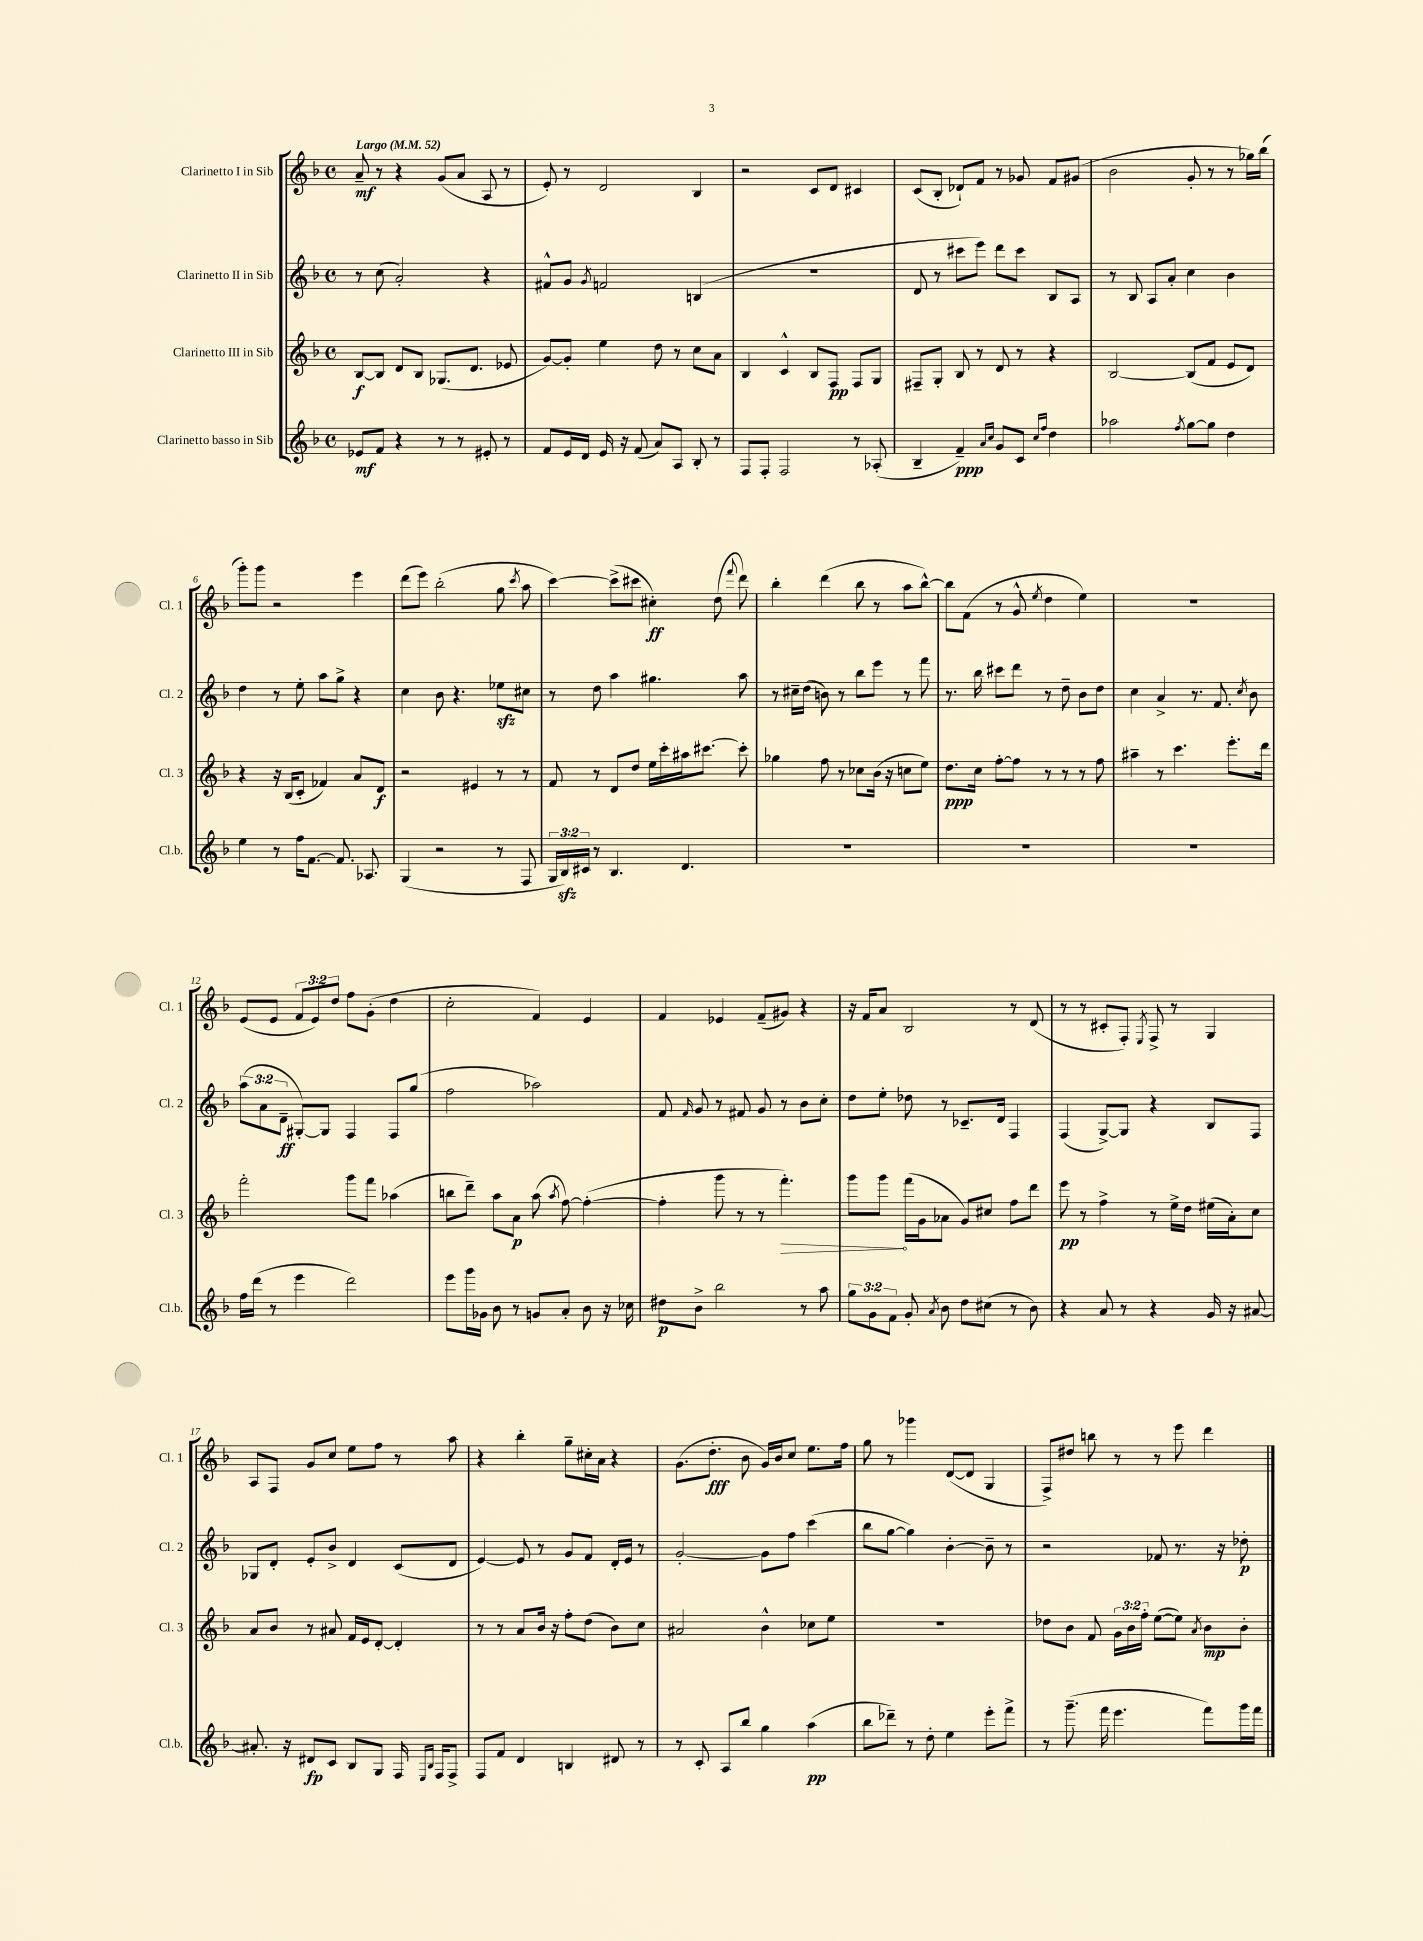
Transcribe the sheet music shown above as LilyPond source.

<<
\new StaffGroup <<
\new Staff = "s0" \with { instrumentName = "Clarinetto I in Sib" shortInstrumentName = "Cl. 1" } {
    \clef treble \key f \major \defaultTimeSignature \time 4/4 \override Staff.TupletNumber.text = #tuplet-number::calc-fraction-text \tempo "Largo" 4 = 52
    \autoBeamOff a'8--\mf r8 r4 g'8[( a'8] a8 r8 |
    e'8-.) r8 d'2 bes4 |
    r2 c'8[ d'8] cis'4 |
    c'8[( bes8]-. des'8[-!) f'8] r8 ges'8 f'8[ gis'8]( |
    bes'2 g'8-. r8 r8 ges''16[) bes''16]( |
    g'''8[-.) g'''8] r2 e'''4 |
    d'''8[( e'''8]) bes''2-.( g''8 \acciaccatura { c'''8 } a''8 |
    c'''4~) c'''8[->( cis'''8] cis''4-.\ff) d''8( \appoggiatura { f'''8 } d'''8) |
    bes''4-. d'''4( bes''8 r8 a''8[ bes''8]~-^) |
    bes''8[ f'8]( r8 g'8-^ \acciaccatura { e''8 } d''4 e''4) |
    R1 |
    e'8[( e'8] \tuplet 3/2 { f'8[ e'8) d''8] } f''8[ g'8]-.( d''4 |
    c''2-. f'4) e'4 |
    f'4 ees'4 f'8[--( gis'8]) r4 |
    r16 f'16[ a'8] bes2 r8 d'8( |
    r8 r8 cis'8[-. f8]-.) \acciaccatura { e8 } f8-> r8 g4 |
    a8[ f8] g'8[ c''8] e''8[ f''8] r8 a''8 |
    r4 bes''4-. g''8[-- cis''16-. a'16] r4 |
    g'8.[( d''8.]-.\fff bes'8 g'16[) bes'16 c''8] e''8.[ f''16] |
    g''8 r8 ges'''4 d'8[~( d'8] g4 |
    f8[->) dis''8] b''8 r8 r8 e'''8 d'''4 \bar "|." |
}
\new Staff = "s1" \with { instrumentName = "Clarinetto II in Sib" shortInstrumentName = "Cl. 2" } {
    \clef treble \key f \major \defaultTimeSignature \time 4/4 \override Staff.TupletNumber.text = #tuplet-number::calc-fraction-text
    \autoBeamOff r8 c''8( a'2-.) r4 |
    fis'8[-^ g'8] \acciaccatura { g'8 } f'2 b4( |
    R1 |
    d'8 r8 cis'''8[ e'''8]) d'''8[ cis'''8] bes8[ a8] |
    r8 bes8 a8[ a'8]-. c''4 bes'4 |
    d''4 r8 e''8-. a''8[ g''8]-> r4 |
    c''4 bes'8 r4. ees''8[\sfz cis''8] |
    r8 d''8 a''4 gis''4. a''8 |
    r8 cis''16[-- d''16]( b'8) r8 bes''8[ e'''8] r8 f'''8 |
    r8. bes''16 cis'''8[ d'''8] r8 d''8-- bes'8[ d''8] |
    c''4 a'4-> r8. f'8. \acciaccatura { c''8 } bes'8 |
    \tuplet 3/2 { a''8[( a'8 d'8]--\ff } gis8[~-.) gis8] f4 f8[ g''8]( |
    f''2 aes''2) |
    f'8 \grace { f'16 } g'8 r8 fis'8 g'8 r8 bes'8[ c''8]-. |
    d''8[ e''8]-. des''8 r8 ces'8.[-- d'16] f4 |
    f4( g8[~->) g8] r4 bes8[ f8] |
    ges8[ d'8]-. e'8[-. bes'8]-> d'4 c'8[( d'8] |
    e'4~) e'8 r8 g'8[ f'8] d'16[-. e'16] r8 |
    g'2~-. g'8[ f''8] c'''4( |
    bes''8[ g''8]~ g''4) bes'4~-. bes'8-- r8 |
    r2 fes'8 r8. r16 des''8-.\p \bar "|." |
}
\new Staff = "s2" \with { instrumentName = "Clarinetto III in Sib" shortInstrumentName = "Cl. 3" } {
    \clef treble \key f \major \defaultTimeSignature \time 4/4 \override Staff.TupletNumber.text = #tuplet-number::calc-fraction-text
    \autoBeamOff bes8[~\f bes8] d'8[ bes8] ges8.[( d'8.] ees'8 |
    g'8[~) g'8]-. e''4 d''8 r8 c''8[ a'8] |
    bes4 c'4-^ bes8[ f8]\pp f8[ g8] |
    fis8[-- g8]-. bes8 r8 d'8 r8 r4 |
    bes2~ bes8[( f'8] e'8[ d'8]) |
    r4 r16 bes16[( c'8]-. fes'4) a'8[ d'8]\f |
    r2 eis'4 r8 r8 |
    f'8 r8 d'8[ d''8] e''16[ c'''16-. ais''16 cis'''8.]~ cis'''8-. |
    ges''4 f''8 r8 ces''8[ bes'16]( r16 c''8[ e''8]) |
    d''8.[\ppp c''16] f''8[~-. f''8] r8 r8 r8 f''8 |
    ais''4-- r8 c'''4. e'''8.[-. d'''16] |
    f'''2-. g'''8[ f'''8] aes''4( |
    b''8[ d'''8]--) a''8[ a'8]\p a''8( \acciaccatura { a''8 } f''8~) f''4~-.( |
    f''4-. g'''8 r8 r8 \once \override Hairpin.circled-tip = ##t f'''4.-.\>) |
    g'''8[ g'''8]\! f'''16[( g'16 aes'8] g'8[) cis''8] f''8[ d'''8] |
    e'''8\pp r8 f''4-> r8 e''16[-> d''16] eis''16[( a'16-.) c''8] |
    a'8[ bes'8] r8 ais'8 f'16[ e'16 d'8]~-. d'4-. |
    r8 r8 a'8[ bes'16] r16 f''8[-. d''8]( bes'8[) c''8] |
    ais'2 bes'4-^ ces''8[ e''8] |
    R1 |
    des''8[ bes'8] f'8 \tuplet 3/2 { g'16[ bes'16 f''16]-. } e''8[~( e''8]) \acciaccatura { a'8 } bes'8[\mp bes'8]-. \bar "|." |
}
\new Staff = "s3" \with { instrumentName = "Clarinetto basso in Sib" shortInstrumentName = "Cl.b." } {
    \clef treble \key f \major \defaultTimeSignature \time 4/4 \override Staff.TupletNumber.text = #tuplet-number::calc-fraction-text
    \autoBeamOff ees'8[\mf f'8] r4 r8 r8 eis'8-. r8 |
    f'8[ e'16 d'16] e'16 r16 f'8( a'8[) a8] bes8-. r8 |
    f8[ f8]-. f2 r8 aes8-.( |
    bes4-- f'4--\ppp) \grace { a'16[ c''16] } g'8[ c'8] \grace { c''16[ f''16] } d''4 |
    aes''2 \acciaccatura { f''8 } g''8[~ g''8] d''4 |
    e''4 r8 f''16[ f'8.]~ f'8. aes8. |
    g4( r2 r8 f8 |
    \tuplet 3/2 { g16[ bes16\sfz) cis'16] } r8 bes4. d'4. |
    R1 |
    R1 |
    R1 |
    f''16[ d'''16]( r8 e'''4 d'''2) |
    e'''8[ g'''16 ges'16] bes'8 r8 g'8[ a'8]-. bes'8 r16 ces''16 |
    dis''8[\p bes'8]-> bes''2 r8 a''8 |
    \tuplet 3/2 { g''8[ g'8 f'8] } g'8-. \acciaccatura { a'8 } bes'8 d''8[ cis''8]( r8 bes'8) |
    r4 a'8 r8 r4 g'16 r16 ais'8~ |
    ais'8.-. r16 dis'8[\fp c'8] bes8[ g8] f16 \grace { e16[ bes16] } f16[ f8]-> |
    f8[ f'8] d'4 b4 dis'8 r8 |
    r8 c'8-. a8[ bes''8] g''4 a''4\pp( |
    bes''8[ des'''8]--) r8 d''8-. e''4 e'''8[-. f'''8]-> |
    r8 g'''8.--( f'''16 e'''4. f'''8[) g'''16 f'''16] \bar "|." |
}
>>
>>
